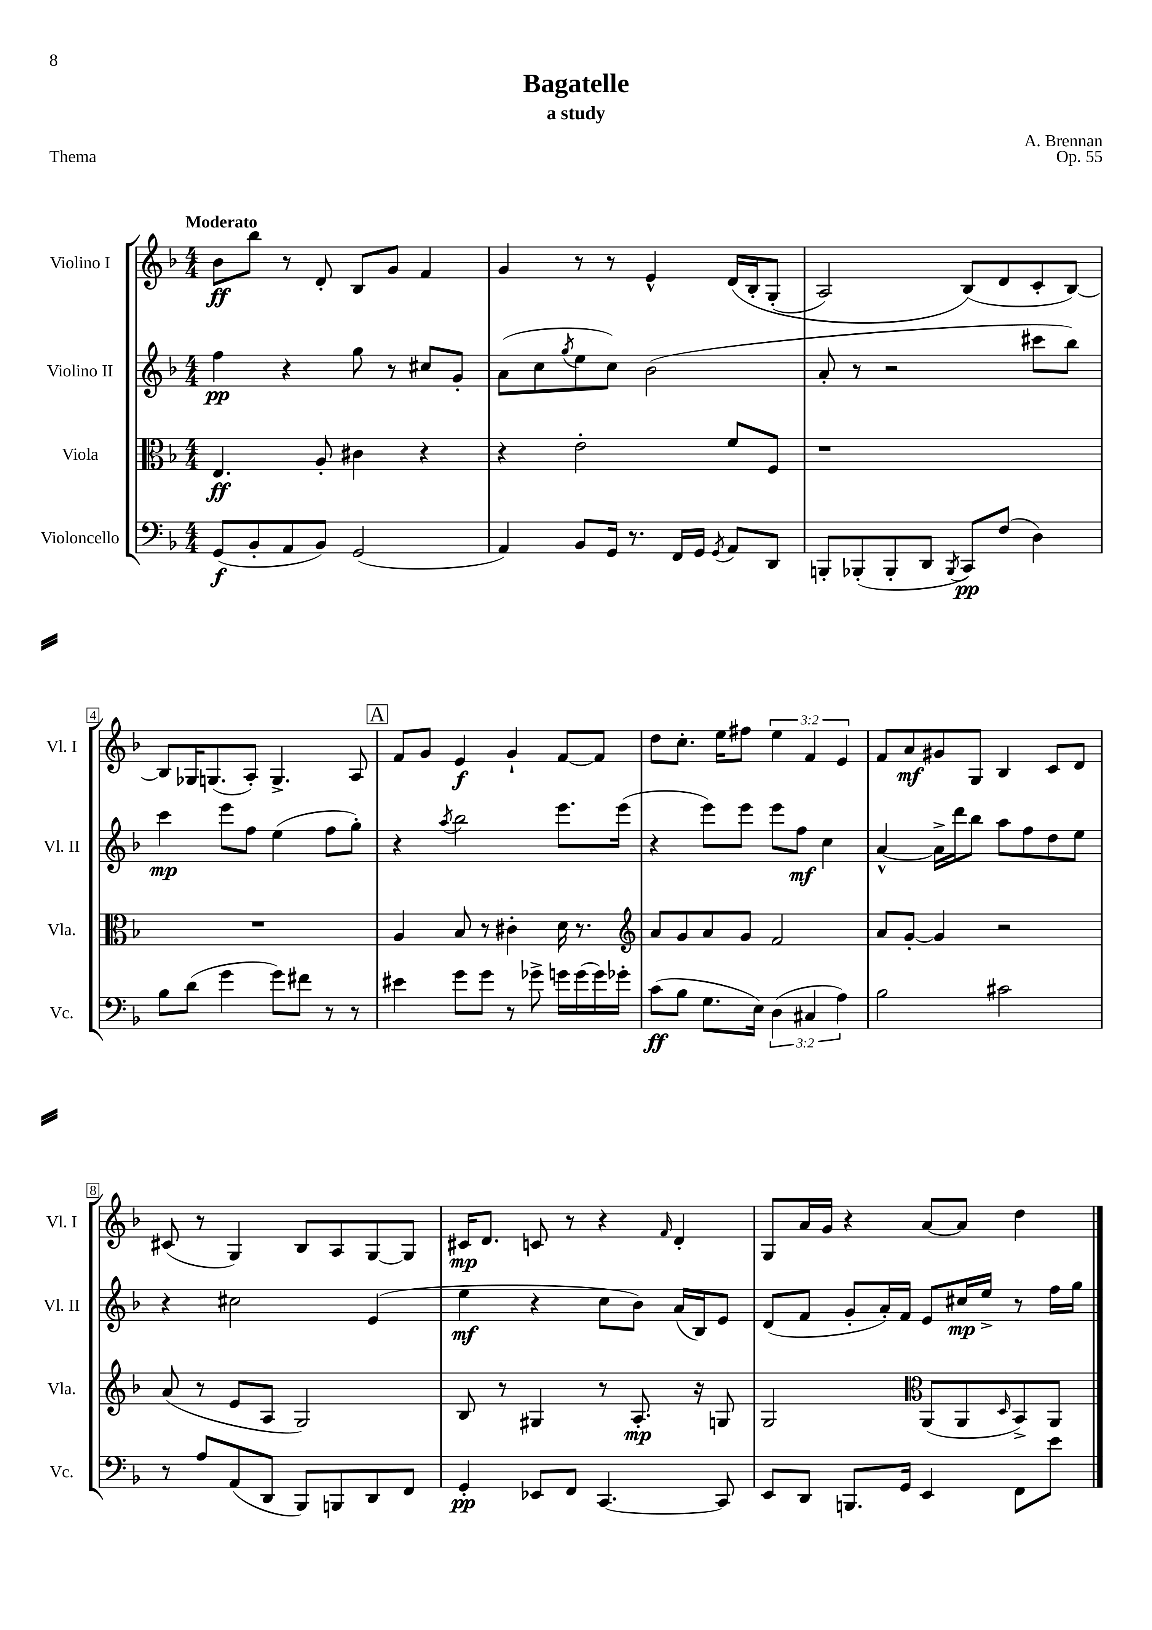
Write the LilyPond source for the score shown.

\header { title = "Bagatelle" composer = "A. Brennan" subtitle = "a study" opus = "Op. 55" piece = "Thema" }
<<
\new StaffGroup <<
\new Staff = "s0" \with { instrumentName = "Violino I" shortInstrumentName = "Vl. I" } {
    \clef treble \key f \major \numericTimeSignature \time 4/4 \override Staff.TupletNumber.text = #tuplet-number::calc-fraction-text \tempo "Moderato"
    bes'8\ff bes''8 r8 d'8-. bes8 g'8 f'4 |
    g'4 r8 r8 e'4-^ d'16\( bes16-. g8-.( |
    a2) bes8(\) d'8 c'8-. bes8~) |
    bes8 ges16 g8.( a8-.) g4.-> a8 |
    \mark \markup { \box "A" } f'8 g'8 e'4\f g'4-! f'8~ f'8 |
    d''8 c''8.-. e''16 fis''8 \tuplet 3/2 { e''4 f'4 e'4 } |
    f'8 a'8\mf gis'8 g8 bes4 c'8 d'8 |
    cis'8( r8 g4) bes8 a8 g8~ g8 |
    cis'16\mp d'8. c'8 r8 r4 \grace { f'16 } d'4-. |
    g8 a'16 g'16 r4 a'8~ a'8 d''4 \bar "|." |
}
\new Staff = "s1" \with { instrumentName = "Violino II" shortInstrumentName = "Vl. II" } {
    \clef treble \key f \major \numericTimeSignature \time 4/4
    f''4\pp r4 g''8 r8 cis''8 g'8-. |
    a'8( c''8 \acciaccatura { g''8 } e''8 c''8) bes'2( |
    a'8-. r8 r2 cis'''8 bes''8) |
    c'''4\mp e'''8 f''8 e''4( f''8 g''8-.) |
    \mark \markup { \box "A" } r4 \acciaccatura { a''8 } bes''2 e'''8. e'''16( |
    r4 e'''8) e'''8 e'''8 f''8\mf c''4 |
    a'4~-^ a'16-> d'''16 bes''8 a''8 f''8 d''8 e''8 |
    r4 cis''2 e'4( |
    e''4\mf r4 c''8 bes'8) a'16( bes16) e'8 |
    d'8( f'8 g'8-. a'16-.) f'16 e'8 cis''16\mp e''16-> r8 f''16 g''16 \bar "|." |
}
\new Staff = "s2" \with { instrumentName = "Viola" shortInstrumentName = "Vla." } {
    \clef alto \key f \major \numericTimeSignature \time 4/4
    e4.\ff a8-. cis'4 r4 |
    r4 e'2-. f'8 f8 |
    r1 |
    R1 |
    \mark \markup { \box "A" } a4 bes8 r8 cis'4-. d'16 r8. |
    \clef treble a'8 g'8 a'8 g'8 f'2 |
    a'8 g'8~-. g'4 r2 |
    a'8( r8 e'8 a8 g2) |
    bes8 r8 gis4 r8 a8.-.\mp r16 g8 |
    g2 \clef alto a,8( a,8 \grace { d16 } bes,8->) a,8 \bar "|." |
}
\new Staff = "s3" \with { instrumentName = "Violoncello" shortInstrumentName = "Vc." } {
    \clef bass \key f \major \numericTimeSignature \time 4/4 \override Staff.TupletNumber.text = #tuplet-number::calc-fraction-text
    g,8\f( bes,8-. a,8 bes,8) g,2( |
    a,4) bes,8 g,16 r8. f,16 g,16 \acciaccatura { g,8 } a,8 d,8 |
    b,,8-. bes,,8-.( bes,,8-. d,8 \acciaccatura { bes,,8 } c,8\pp) f8( d4) |
    bes8 d'8( g'4 g'8) fis'8 r8 r8 |
    \mark \markup { \box "A" } eis'4 g'8 g'8 r8 ges'8-> g'16 g'16( g'16) ges'16-. |
    c'8\ff( bes8 g8. e16) \tuplet 3/2 { d4( cis4 a4) } |
    bes2 cis'2 |
    r8 a8 a,8( d,8 bes,,8) b,,8 d,8 f,8 |
    g,4-.\pp ees,8 f,8 c,4.~ c,8 |
    e,8 d,8 b,,8. g,16 e,4 f,8 e'8 \bar "|." |
}
>>
>>
\layout { \context { \Score \override BarNumber.stencil = #(make-stencil-boxer 0.1 0.3 ly:text-interface::print) } }
